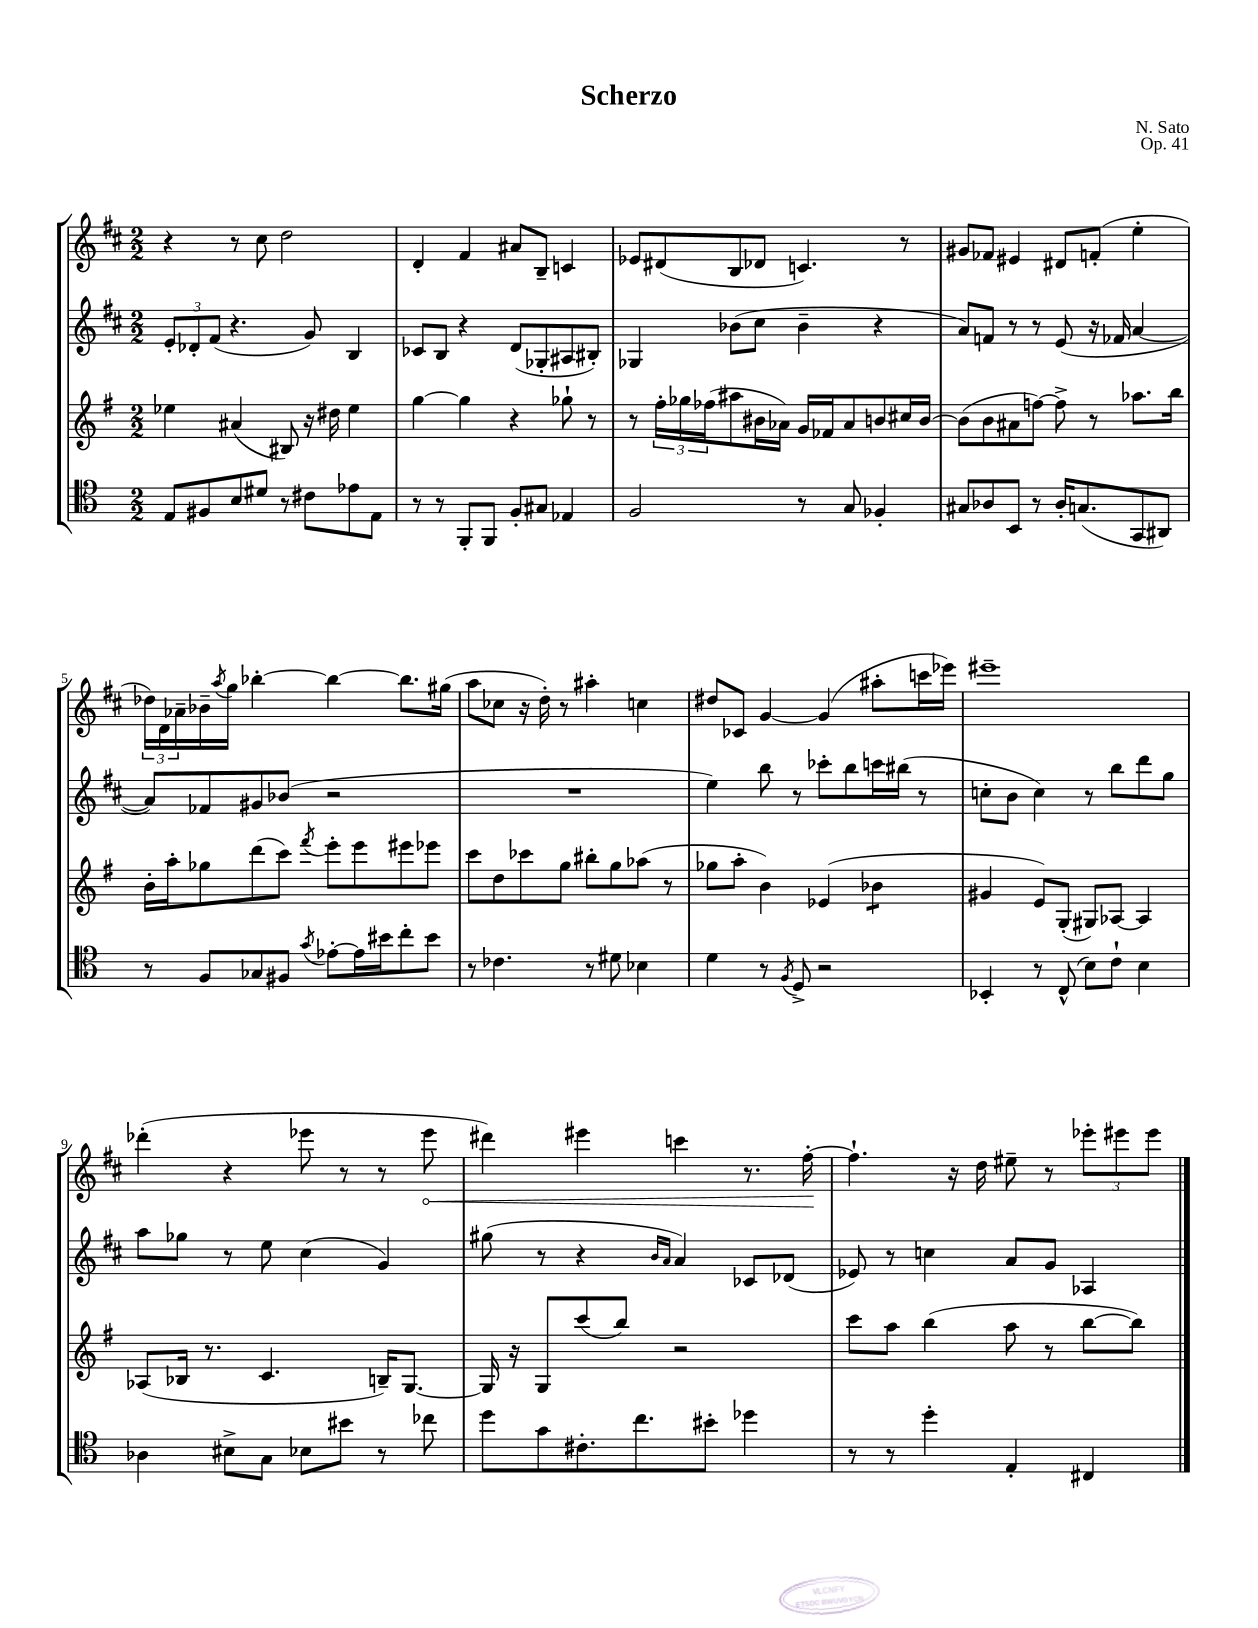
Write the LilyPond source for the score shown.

\header { title = "Scherzo" composer = "N. Sato" opus = "Op. 41" }
<<
\new StaffGroup <<
\new Staff = "s0" {
    \clef treble \key d \major \numericTimeSignature \time 2/2
    r4 r8 cis''8 d''2 |
    d'4-. fis'4 ais'8 b8-- c'4 |
    ees'8 dis'8( b8 des'8 c'4.) r8 |
    gis'8 fes'8 eis'4 dis'8 f'8-.( e''4-. |
    \tuplet 3/2 { des''16) d'16 aes'16-- } bes'16-- \acciaccatura { a''8 } g''16 bes''4~-. bes''4~ bes''8. gis''16( |
    a''8 ces''8 r16 d''16-.) r8 ais''4-. c''4 |
    dis''8 ces'8 g'4~ g'4( ais''8-. c'''16 ees'''16) |
    eis'''1-- |
    des'''4-.( r4 ees'''8 r8 r8 \once \override Hairpin.circled-tip = ##t ees'''8\< |
    dis'''4) eis'''4 c'''4 r8. fis''16~-.\! |
    fis''4.-! r16 d''16 eis''8-- r8 \tuplet 3/2 { ees'''8-. eis'''8 eis'''8 } \bar "|." |
}
\new Staff = "s1" {
    \clef treble \key d \major \numericTimeSignature \time 2/2
    \tuplet 3/2 { e'8-. des'8-. fis'8( } r4. g'8) b4 |
    ces'8 b8 r4 d'8( ges8-. ais8 bis8-.) |
    ges4 bes'8( cis''8 bes'4-- r4 |
    a'8) f'8 r8 r8 e'8( r16 fes'16 a'4~ |
    a'8) fes'8 gis'8 bes'8( r2 |
    R1 |
    e''4) b''8 r8 ces'''8-. b''8 c'''16 bis''16( r8 |
    c''8-. b'8 c''4) r8 b''8 d'''8 g''8 |
    a''8 ges''8 r8 e''8 cis''4( g'4) |
    gis''8( r8 r4 \grace { b'16 a'16 } a'4) ces'8 des'8( |
    ees'8) r8 c''4 a'8 g'8 aes4 \bar "|." |
}
\new Staff = "s2" {
    \clef treble \key g \major \numericTimeSignature \time 2/2
    ees''4 ais'4( bis8) r16 dis''16 ees''4 |
    g''4~ g''4 r4 ges''8-! r8 |
    r8 \tuplet 3/2 { fis''16-. ges''16 fes''16( } ais''8 bis'16 aes'16) g'16 fes'16 aes'8 b'8 cis''16 b'16~ |
    b'8( b'8 ais'8 f''8~) f''8-> r8 aes''8. b''16 |
    b'16-. a''16-. ges''8 d'''8( c'''8) \acciaccatura { fis'''8 } e'''8-. e'''8 eis'''8 ees'''8 |
    c'''8 d''8 ces'''8 g''8 bis''8-. g''8 aes''8( r8 |
    ges''8 a''8-. b'4) ees'4( bes'4:8 |
    gis'4 e'8) g8-.( gis8) aes8~ aes4 |
    aes8( bes16 r8. c'4. b16--) g8.~ |
    g16 r16 g8 c'''8( b''8) r2 |
    c'''8 a''8 b''4( a''8 r8 b''8~ b''8) \bar "|." |
}
\new Staff = "s3" {
    \clef tenor \key c \major \numericTimeSignature \time 2/2
    e8 fis8 b8 dis'8 r8 cis'8 ees'8 e8 |
    r8 r8 f,8-. f,8 f8-. gis8 ees4 |
    f2 r8 g8 fes4-. |
    gis8 aes8 b,8 r8 aes16-. g8.( g,8 ais,8) |
    r8 f8 ges8 fis8 \acciaccatura { g'8 } ees'8~-. ees'16 bis'16 c''8-. bis'8 |
    r8 ces'4. r8 dis'8 bes4 |
    d'4 r8 \acciaccatura { f8 } d8-> r2 |
    bes,4-. r8 c8-^( b8) c'8-! b4 |
    aes4 bis8-> g8 bes8 bis'8 r8 ces''8 |
    d''8 g'8 cis'8.-. c''8. bis'8-. des''4 |
    r8 r8 d''4-. e4-. cis4 \bar "|." |
}
>>
>>
